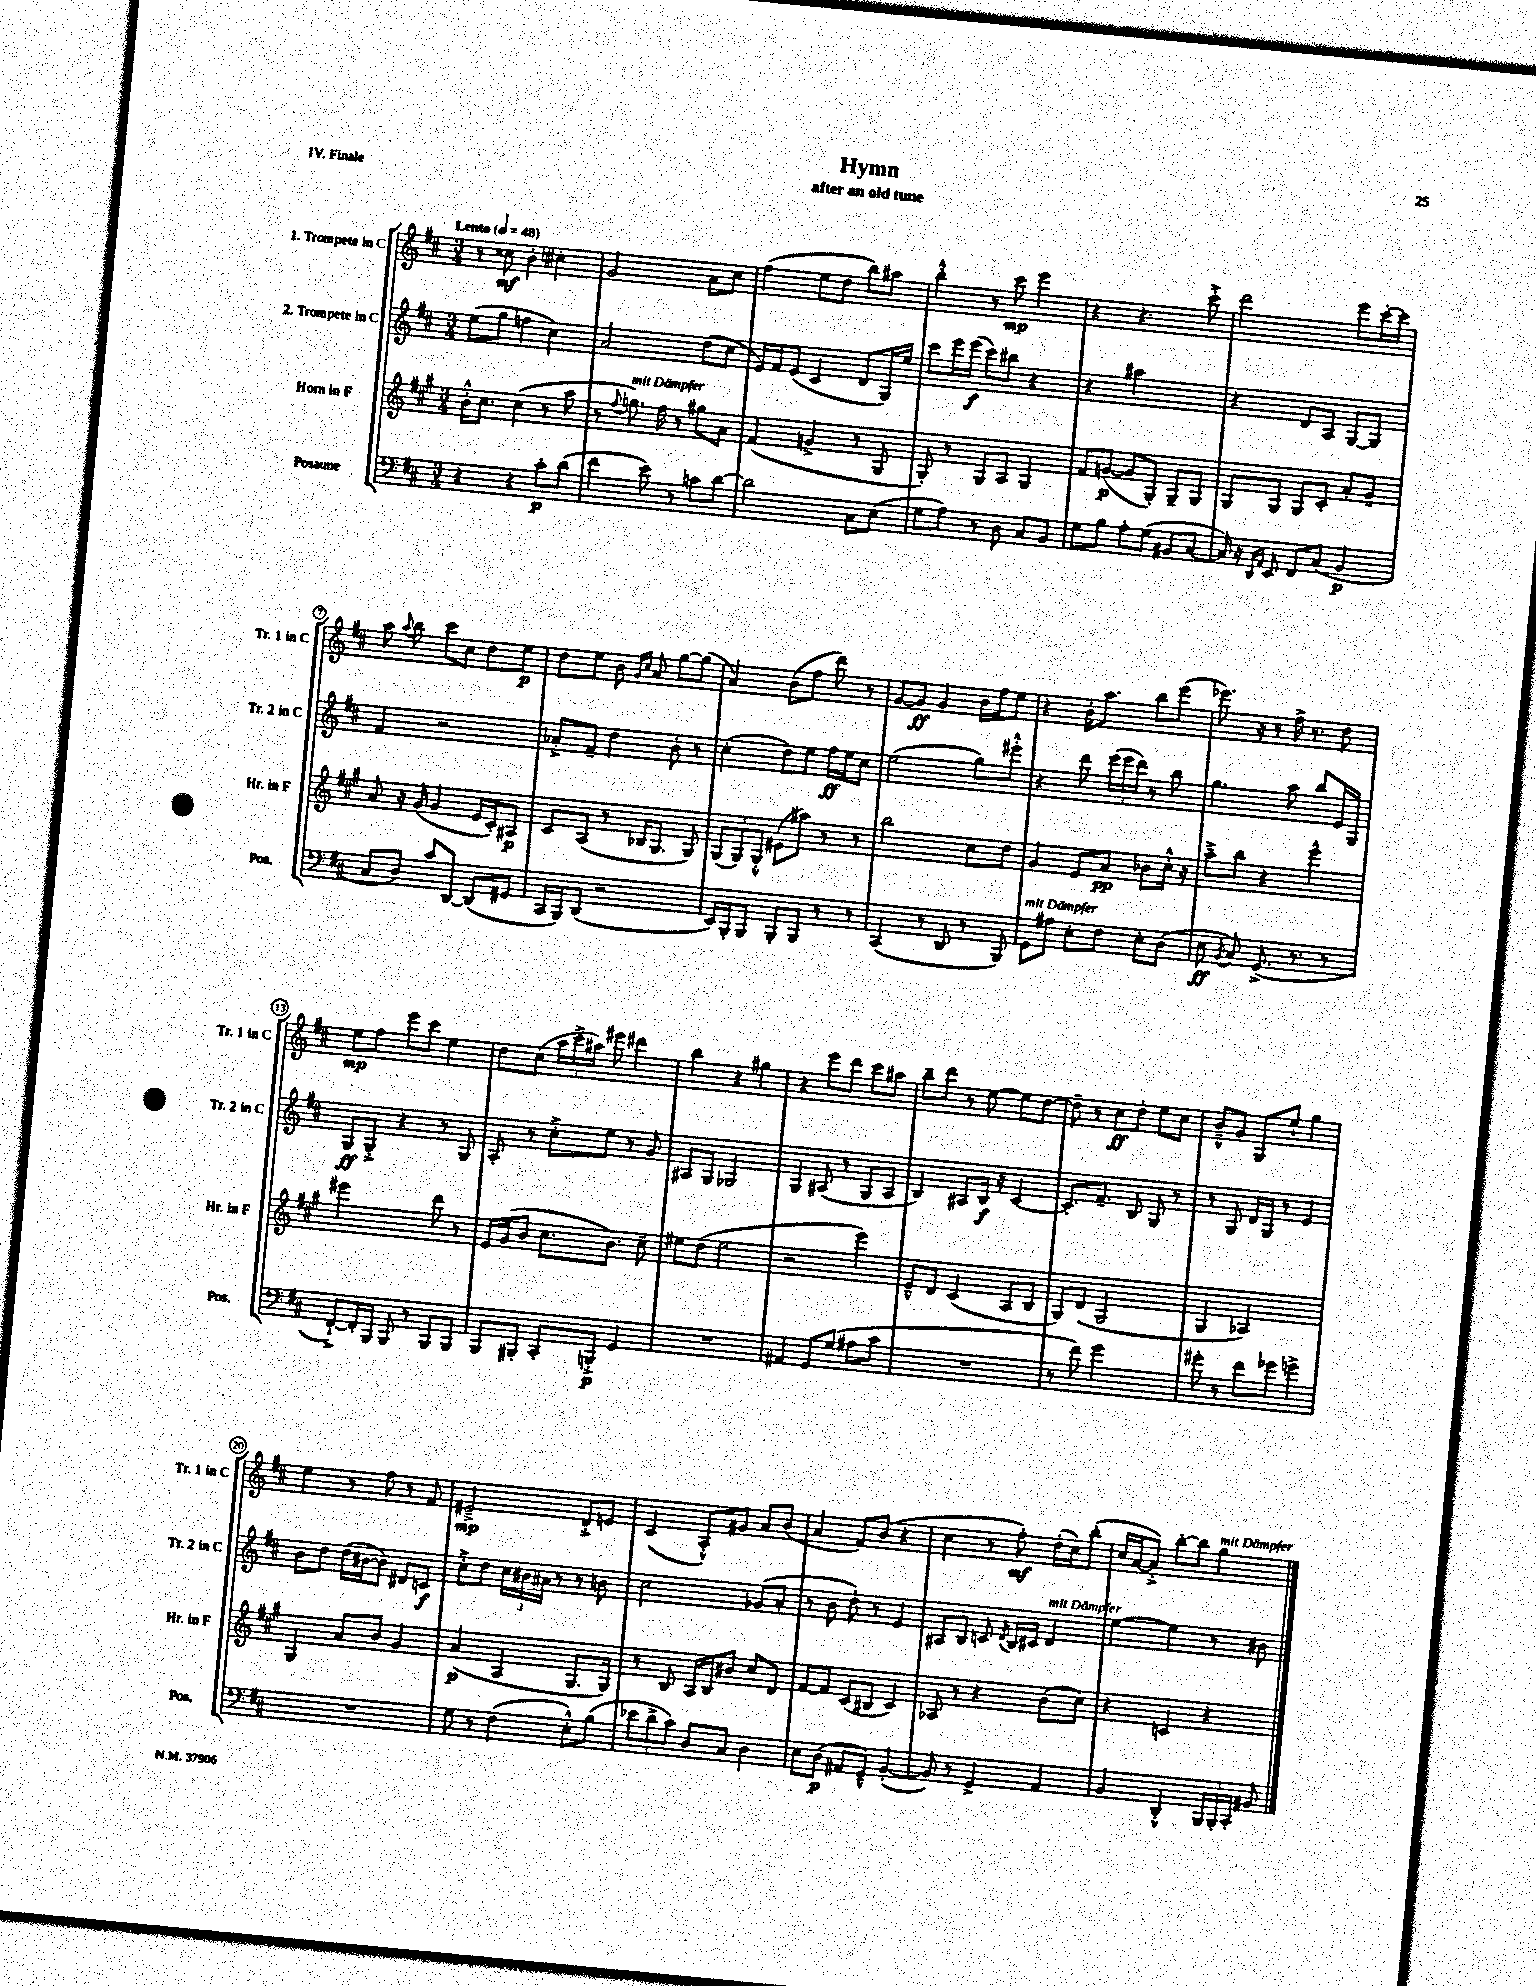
\header { title = "Hymn" subtitle = "after an old tune" piece = "IV. Finale" }
<<
\new StaffGroup <<
\new Staff = "s0" \with { instrumentName = "1. Trompete in C" shortInstrumentName = "Tr. 1 in C" } {
    \clef treble \key d \major \numericTimeSignature \time 3/4 \tempo "Lento" 4 = 48
    \autoBeamOff r8 cisis''8\mf b'4-. cis''4-. |
    g'2 a'8[ cis''8] |
    fis''4( e''8[ d''8] b''8[) ais''8] |
    b''4-.-^ r8 cis'''8\mp e'''4 |
    r4 r4. cis'''8-.-> |
    d'''2 e'''8[ cis'''16~-. cis'''16] |
    a''8 \appoggiatura { a''8 } b''8 cis'''8[ cis''8] d''8[ e''8]\p |
    d''8[ e''8] b'8 \grace { g'16[ cis''16] } a'8 g''8[~ g''8]( |
    a'4) b'8[( fis''8] d'''8) r8 |
    g'8[~ g'8]\ff g'4 b'16[ fis''16 e''8] |
    r4 b'16[-. a''8.] b''8[ e'''8]( |
    ees'''8.) r16 r8 fis''16-> r8. d''8 |
    e''8[\mp fis''8] e'''8[ cis'''8] e''4 |
    d''8[ cis''8]( \tuplet 3/2 { a''16[ cis'''16-> ais''16]) } eis'''8 dis'''4 |
    b''4 r4 gis''4 |
    r4 e'''8[ d'''8] cis'''8[ ais''8] |
    b''8[-- d'''8] r8 e''8~ e''8[ d''8]~ |
    d''8-- r8 cis''8[\ff d''8]-. e''8[ cis''8] |
    b'8[---^ g'8] g8[ e''8]-! g''4 |
    e''4 r8 fis''8 r8 fis'8 |
    eis'2--->\mp d'8[-.-> e'8] |
    cis'4( a8[-.-^) gis'8] a'8[ b'8]( |
    a'4 fis'8[) b'8]( r4 |
    cis''4 r8 fis''8-.\mf) d''16[-.( cis''16) b''8]-.( |
    cis''16[ a'16~ a'8]-.->) b''8[~-. b''8] g''4^\markup { \italic "mit Dämpfer" } \bar "|." |
}
\new Staff = "s1" \with { instrumentName = "2. Trompete in C" shortInstrumentName = "Tr. 2 in C" } {
    \clef treble \key d \major \numericTimeSignature \time 3/4
    \autoBeamOff e''8[( g''8] f''4 cis''4) |
    a'2 d''8[( cis''8] |
    e'16[) fis'16 e'8]( cis'4 d'8[ g16) e''16] |
    cis'''8[ e'''16 e'''16]\f( cis'''8[) bis''8] r4 |
    r4 ais''2 |
    r4 d'8[ a8] g8[~ g8] |
    fis'4 r2 |
    aes'8[-.-> fis'8]-- d''4 b'8-. r8 |
    cis''4-.( d''8[) e''8] fis''16[\ff e''16 cis''8] |
    e''2( g''8[) eis'''8]-.-^ |
    r4 d'''8 \tuplet 3/2 { e'''16[( e'''16 d'''16]) } r8 b''8 |
    g''4. a''8 b''8[ e'16 g16] |
    g8[\ff g8]-.-> r4 r8 g8 |
    a8-. r8 cis''8[-.-> e''8] r8 g'8 |
    ais8[ g8] ges2 |
    g4 ais8( r8 g8[ ais8] |
    b4) ais8[ b16]\f r16 cis'4~ |
    cis'8.[-. fis'8.]-- b8 g8 r8 |
    r8 g8 d'16[ g16] r8 e'4 |
    b'8[ d''8] d''16[( bis'16~ bis'8]) dis'8[ c'8]\f |
    cis''8[-.-> d''8] \tuplet 3/2 { cis''16[ bis'16 ais'16] } r8 r8 b'8 |
    cis''2 ges'8[( a'8]-. |
    r8 b'8 d''8-.) r8 e'4 |
    ais8[ b8] c'8 \acciaccatura { d'8 } b16[ cis'16] d'4^\markup { \italic "mit Dämpfer" } |
    e''4~ e''4 r8 bis'8 \bar "|." |
}
\new Staff = "s2" \with { instrumentName = "Horn in F" shortInstrumentName = "Hr. in F" } {
    \clef treble \key a \major \numericTimeSignature \time 3/4
    \autoBeamOff b'16[-.-^ cis''8.] cis''4( r8 a''8 |
    r8 \appoggiatura { fis''8 } g''8.^\markup { \italic "mit Dämpfer" }) fis''16 r8 gis''8[ a'8] |
    fis'4( g'4-> r8 gis8 |
    gis8-.) r8 gis8[ a8] gis4 |
    fis'8[ g'8]~\p( g'8[ gis8]-.) gis8[-- gis8] |
    gis8[ gis8] gis8[ cis'8]-. a'8[-. gis'8]-- |
    a'8 r16 gis'16( gis'4 e'16[ cis'16-.) ais8]\p |
    cis'8[ a8]( r8 bes16[ gis8.] gis8) |
    \tuplet 3/2 { gis8[( gis8) gis8]-.-^ } eis'8[( ais''8]) r8 r8 |
    b''2 cis''8[ d''8] |
    gis'4 e'8[ a'8]\pp bes'8[ cis''16]-.-^ r16 |
    a''8[---> b''8] r4 e'''4-^ |
    eis'''2 d'''8 r8 |
    e'16[ gis'16( b'8] cis''8.[ b'8.]) cis''8-- |
    eis''8[ d''8]( eis''2 |
    r2 e'''4) |
    e'8[---^ d'8] cis'4( a8[ b8] |
    gis8[) d'8]( gis2 |
    gis4 aes2) |
    gis4 a'8[ b'8] gis'4 |
    a'4\p( a4 gis8.[ gis16]) |
    r8 b8 a16[ b16 bis'8] cis''8[ d'8] |
    fis'8[~ fis'8] cis'8[( bis8] cis'4) |
    aes8 r8 r4 b'8[( cis''8]) |
    r4 c'4 r4 \bar "|." |
}
\new Staff = "s3" \with { instrumentName = "Posaune" shortInstrumentName = "Pos." } {
    \clef bass \key d \major \numericTimeSignature \time 3/4
    \autoBeamOff r4 r4 cis'8[-.\p d'8]( |
    fis'4 e'8) r8 c'8[ d'8]~ |
    d'2 cis8[ e8]( |
    g8[ a8]) r8 d8 cis8[ b,8] |
    g8[ b8] a8[-. g8]( bis,8[ cis8]~ |
    cis16) r16 \grace { d,16[ a,16] } e,8 fis,8[ cis8]( b,4\p |
    cis8[ d8]) cis'8[ d,8]~ d,8[( gis,8] |
    cis,16[ b,,16) d,8]( r2 |
    e,16[) b,,16-. b,,8] b,,8[-. b,,8] r8 r8 |
    cis,4( r8 d,8 r8 b,,8) |
    g,8[^\markup { \italic "mit Dämpfer" } ais8] e8[-. fis8] e8[-. d8]( |
    e8\ff \acciaccatura { b,8 } cis8) g,8.->( r8. r8 |
    fis,8[~-!->) fis,16-. b,,16] b,,8 r8 b,,8[ b,,8] |
    b,,8[ bis,,8]-. cis,8[-. b,,8]-.->\p g,4 |
    R2. |
    ais,4 g,8[ g8]( ais8[ cis'8] |
    R2. |
    r8 fis'8) g'2 |
    gis'8-. r8 fis'8[ ges'8] g'4-> |
    R2. |
    g8 r8 fis4( e8[-.-^) b8]( |
    \tuplet 3/2 { ees'8[ d'8-> cis'8]) } d8[ cis8] d4 |
    e8[ d8]\p( ais,8[ g,8]---^) b,4~-.( |
    b,8) r8 g,4-> a,4 |
    b,4 d,4-.-^ \tuplet 3/2 { b,,16[ b,,16-. cis,16]-. } bis,8 \bar "|." |
}
>>
>>
\layout { \context { \Score \override BarNumber.stencil = #(make-stencil-circler 0.1 0.3 ly:text-interface::print) } }
